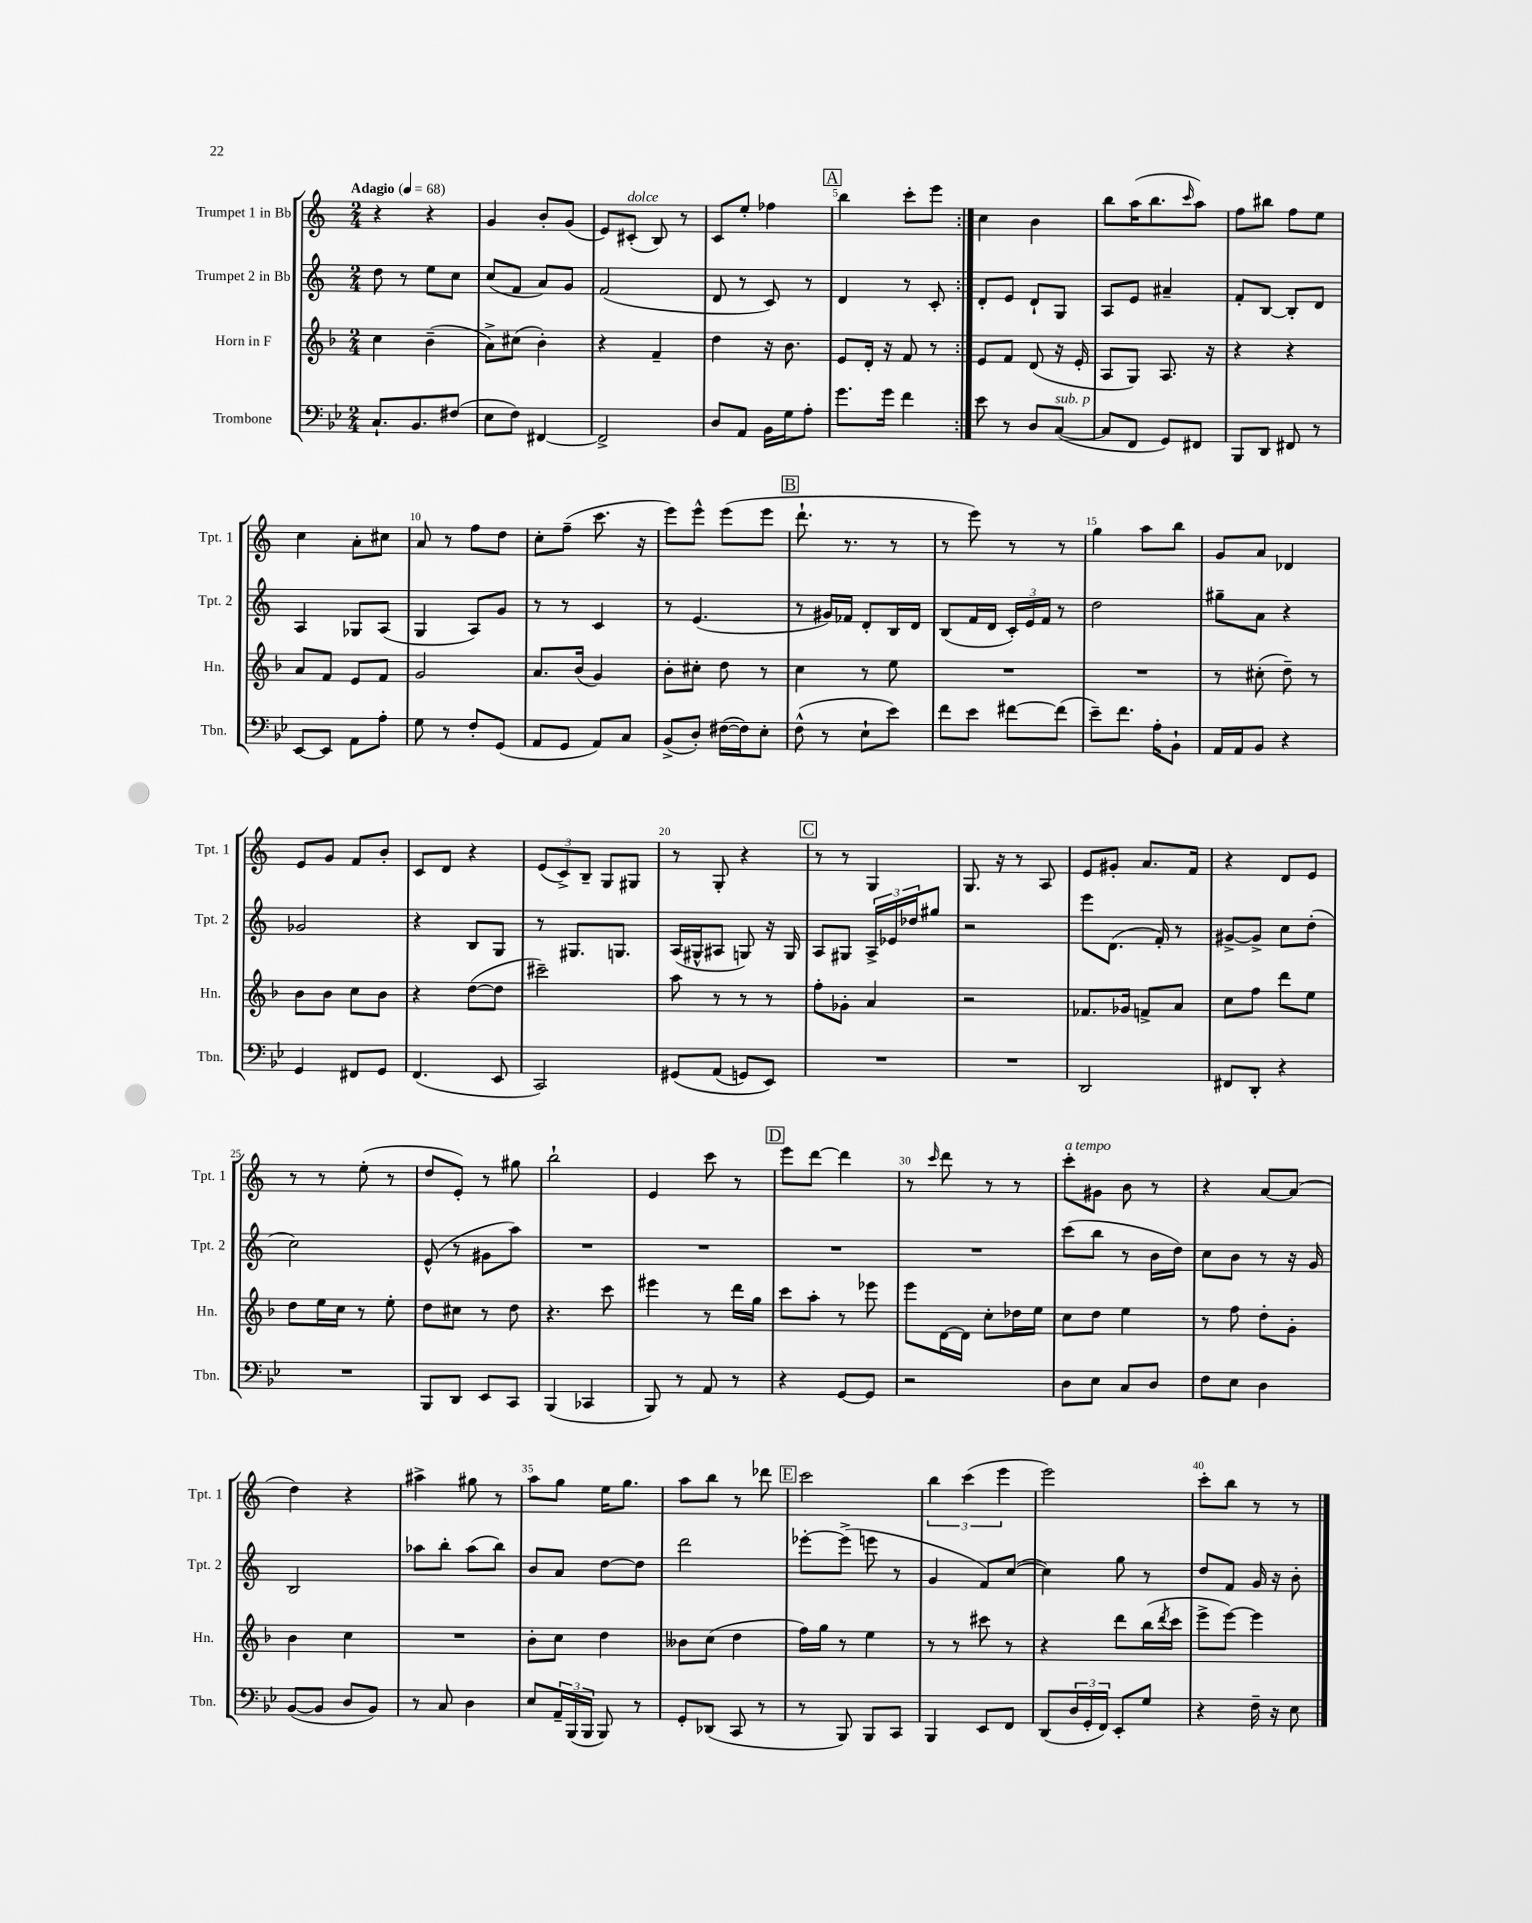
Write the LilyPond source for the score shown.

<<
\new StaffGroup <<
\new Staff = "s0" \with { instrumentName = "Trumpet 1 in Bb" shortInstrumentName = "Tpt. 1" } {
    \clef treble \key c \major \numericTimeSignature \time 2/4 \tempo "Adagio" 4 = 68
    \repeat volta 2 { r4 r4 |
    g'4 b'8-. g'8( |
    e'8) cis'8-.^\markup { \italic "dolce" }( b8) r8 |
    c'8 e''8-. fes''4 |
    \mark \markup { \box "A" } b''4 c'''8-. e'''8 | }
    c''4 b'4 |
    b''8 a''16( b''8. \grace { c'''16 } a''8) |
    f''8 bis''8 f''8 e''8 |
    c''4 a'8-. cis''8 |
    a'8 r8 f''8 d''8 |
    c''8-. f''8--( c'''8. r16 |
    e'''8) e'''8-^ e'''8( e'''8 |
    \mark \markup { \box "B" } d'''8.-! r8. r8 |
    r8 e'''8) r8 r8 |
    g''4 a''8 b''8 |
    g'8 a'8 des'4 |
    e'8 g'8 f'8 b'8-. |
    c'8 d'8 r4 |
    \tuplet 3/2 { e'8( c'8->) b8-- } g8 gis8 |
    r8 g8-. r4 |
    \mark \markup { \box "C" } r8 r8 g4 |
    g8. r16 r8 a8 |
    e'8 gis'8-. a'8. f'16 |
    r4 d'8 e'8 |
    r8 r8 e''8-.( r8 |
    d''8 e'8-.) r8 gis''8 |
    b''2-! |
    e'4 c'''8 r8 |
    \mark \markup { \box "D" } e'''8 d'''8~ d'''4 |
    r8 \grace { c'''16 } d'''8 r8 r8 |
    c'''8-.^\markup { \italic "a tempo" } gis'8 b'8 r8 |
    r4 a'8~ a'8( |
    d''4) r4 |
    ais''4-> gis''8 r8 |
    a''8 g''8 e''16 g''8. |
    a''8 b''8 r8 des'''8 |
    \mark \markup { \box "E" } c'''2 |
    \tuplet 3/2 { b''4 c'''4( e'''4 } |
    e'''2) |
    c'''8-. b''8 r8 r8 \bar "|." |
}
\new Staff = "s1" \with { instrumentName = "Trumpet 2 in Bb" shortInstrumentName = "Tpt. 2" } {
    \clef treble \key c \major \numericTimeSignature \time 2/4
    \repeat volta 2 { d''8 r8 e''8 c''8 |
    c''8( f'8 a'8) g'8 |
    f'2( |
    d'8 r8 c'8) r8 |
    \mark \markup { \box "A" } d'4 r8 c'8-. | }
    d'8-. e'8 d'8-! g8 |
    a8 e'8 ais'4-- |
    f'8-. b8~ b8-. d'8 |
    a4 ges8 a8( |
    g4 a8) g'8 |
    r8 r8 c'4 |
    r8 e'4.( |
    \mark \markup { \box "B" } r8 gis'16) fes'16 d'8-. b16 d'16 |
    b8( f'16 d'16 \tuplet 3/2 { c'16-.) e'16 f'16 } r8 |
    d''2 |
    gis''8-- a'8 r4 |
    ges'2 |
    r4 b8 g8 |
    r8 gis8. g8. |
    a16( gis16-^ ais8 g8) r16 g16 |
    \mark \markup { \box "C" } a8 gis8 \tuplet 3/2 { a16-> ees'16 des''16 } gis''8 |
    r2 |
    e'''8 d'8.( f'16-.) r8 |
    gis'8~-> gis'8-> c''8 d''8-.( |
    c''2) |
    e'8-^( r8 gis'8 a''8) |
    R2 |
    R2 |
    \mark \markup { \box "D" } R2 |
    R2 |
    c'''8( b''8 r8 b'16 d''16) |
    c''8 b'8 r8 r16 g'16 |
    b2 |
    aes''8 b''8-. aes''8( b''8) |
    b'8 a'8 d''8~ d''8 |
    d'''2 |
    \mark \markup { \box "E" } ees'''8~-. ees'''8->( e'''8 r8 |
    g'4 f'8) c''8~( |
    c''4) g''8 r8 |
    d''8 f'8 g'16 r16 b'8-. \bar "|." |
}
\new Staff = "s2" \with { instrumentName = "Horn in F" shortInstrumentName = "Hn." } {
    \clef treble \key f \major \numericTimeSignature \time 2/4
    \repeat volta 2 { c''4 bes'4--( |
    a'8->) cis''8( bes'4-.) |
    r4 f'4-- |
    d''4 r16 bes'8. |
    \mark \markup { \box "A" } e'8 d'16-. r16 f'8 r8 | }
    e'8 f'8 d'8( r16 e'16-. |
    a8 g8) a8. r16 |
    r4 r4 |
    a'8 f'8 e'8 f'8 |
    g'2 |
    a'8. bes'16( g'4) |
    bes'8-. cis''8-. d''8 r8 |
    \mark \markup { \box "B" } c''4 r8 e''8 |
    R2 |
    R2 |
    r8 cis''8-.( d''8--) r8 |
    bes'8 bes'8 c''8 bes'8 |
    r4 d''8~( d''8 |
    cis'''2--) |
    a''8 r8 r8 r8 |
    \mark \markup { \box "C" } f''8-. ges'8-. a'4 |
    r2 |
    fes'8. ges'16 f'8-> a'8 |
    c''8 f''8 d'''8 e''8 |
    d''8 e''16 c''16 r8 e''8-. |
    d''8 cis''8 r8 d''8 |
    r4. c'''8 |
    eis'''4 r8 d'''16 g''16 |
    \mark \markup { \box "D" } c'''8 a''8-. r8 ees'''8 |
    e'''8 d'16~ d'16 c''8-. des''16 e''16 |
    c''8 d''8 e''4 |
    r8 f''8 d''8-. g'8-. |
    bes'4 c''4 |
    R2 |
    bes'8-. c''8 d''4 |
    beses'8 c''8( d''4 |
    \mark \markup { \box "E" } f''16) g''16 r8 e''4 |
    r8 r8 cis'''8 r8 |
    r4 d'''8 bes''16( \acciaccatura { d'''8 } c'''16 |
    e'''8-> e'''8~) e'''4 \bar "|." |
}
\new Staff = "s3" \with { instrumentName = "Trombone" shortInstrumentName = "Tbn." } {
    \clef bass \key bes \major \numericTimeSignature \time 2/4
    \repeat volta 2 { c8.-! bes,8. fis8( |
    ees8 f8) fis,4~ |
    fis,2-> |
    d8 a,8 bes,16 g16 a8-. |
    \mark \markup { \box "A" } g'8. g'16 f'4 | }
    ees'8 r8 d8 c8~^\markup { \italic "sub. p" }( |
    c8 f,8 g,8) fis,8 |
    bes,,8 d,8 fis,8 r8 |
    ees,8~ ees,8 a,8 a8-. |
    g8 r8 f8-. g,8( |
    a,8 g,8 a,8) c8 |
    bes,8->( d8-.) fis16~( fis16) ees8-. |
    \mark \markup { \box "B" } f8-^( r8 ees8-! ees'8) |
    f'8 ees'8 fis'8~ fis'8( |
    ees'8--) f'8. a16-. bes,8-! |
    a,16 a,16 bes,8 r4 |
    g,4 fis,8 g,8 |
    f,4.( ees,8 |
    c,2) |
    gis,8\( a,8( g,8) ees,8\) |
    \mark \markup { \box "C" } R2 |
    R2 |
    d,2 |
    fis,8 d,8-. r4 |
    R2 |
    bes,,8 d,8 ees,8 c,8 |
    bes,,4( ces,4 |
    bes,,8) r8 a,8 r8 |
    \mark \markup { \box "D" } r4 g,8~ g,8 |
    r2 |
    d8 ees8 c8 d8 |
    f8 ees8 d4 |
    bes,8~( bes,8 d8 bes,8) |
    r8 c8 d4 |
    ees8 \tuplet 3/2 { a,16-- bes,,16( bes,,16 } bes,,8) r8 |
    g,8-. des,8( c,8 r8 |
    \mark \markup { \box "E" } r8 bes,,8) bes,,8 c,8 |
    bes,,4 ees,8 f,8 |
    d,8( \tuplet 3/2 { d16 g,16-. f,16) } ees,8-. g8 |
    r4 f16-- r16 ees8 \bar "|." |
}
>>
>>
\layout { \context { \Score \override BarNumber.break-visibility = ##(#f #t #t) barNumberVisibility = #(every-nth-bar-number-visible 5) } }
